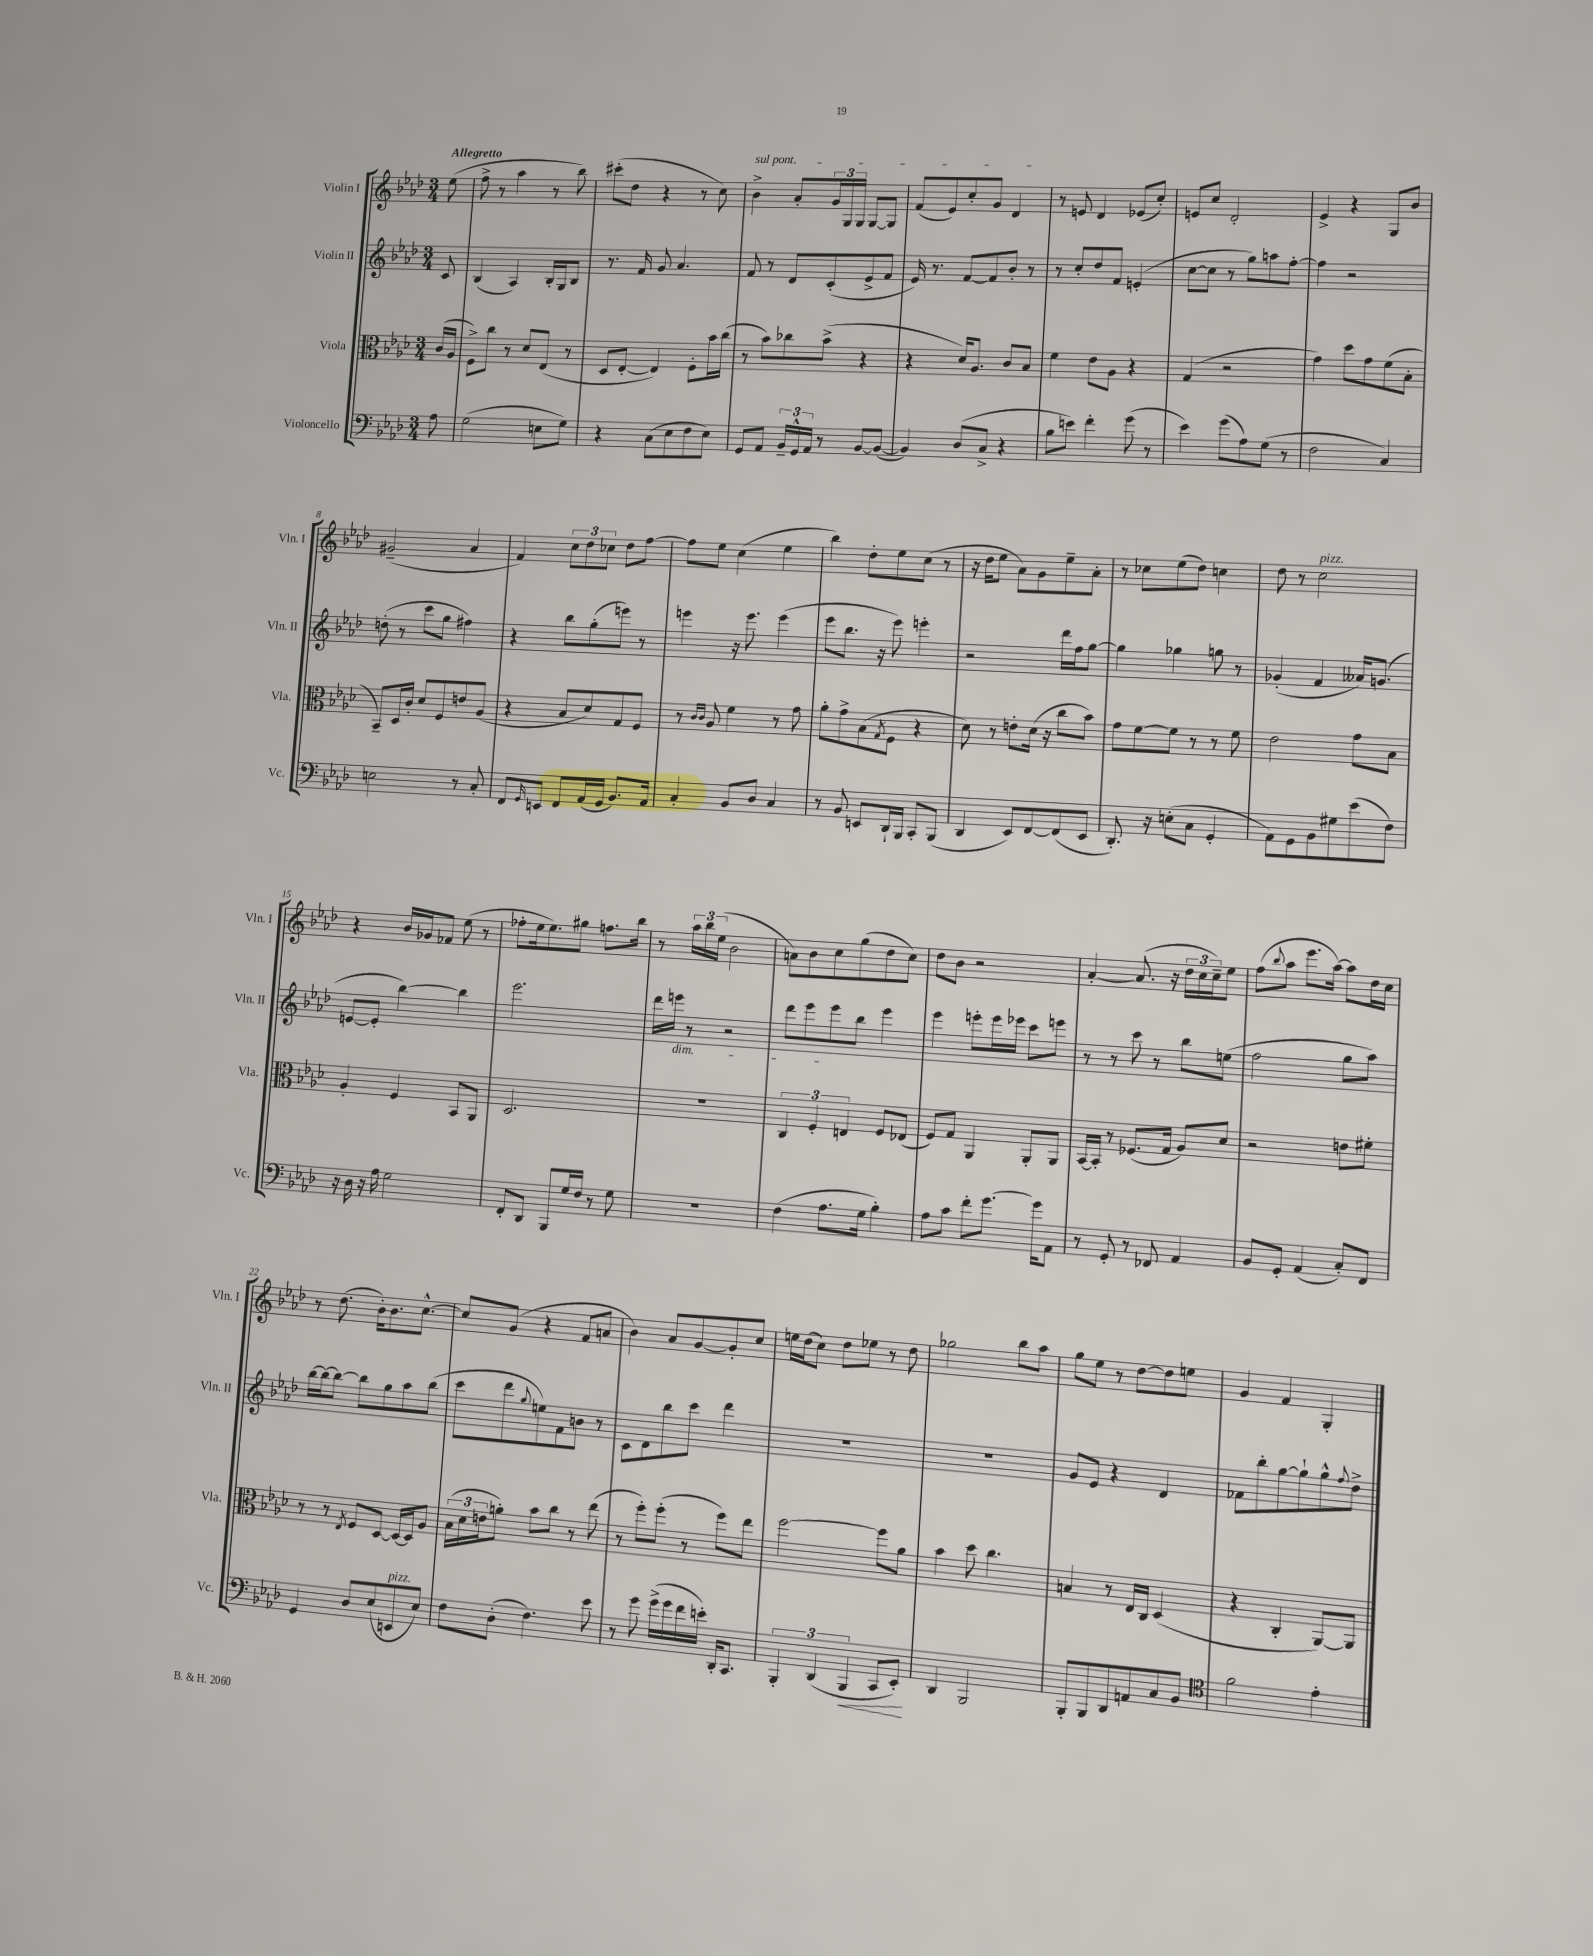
<<
\new StaffGroup <<
\new Staff = "s0" \with { instrumentName = "Violin I" shortInstrumentName = "Vln. I" } {
    \clef treble \key aes \major \numericTimeSignature \time 3/4 \partial 8 \tempo "Allegretto"
    ees''8( |
    f''8-> r8 aes''4 r8 bes''8) |
    cis'''8-.( des''8 r4 r8 c''8) |
    \once \override TextSpanner.bound-details.left.text = \markup { \italic "sul pont." } bes'4->\startTextSpan aes'8-. \tuplet 3/2 { g'16 g16 g16 } g8~ g8 |
    f'8( ees'8) c''8-. g'8 des'4\stopTextSpan |
    r8 e'8 des'4 ees'8( c''8-.) |
    e'8 c''8 des'2-. |
    ees'4-> r4 g8 bes'8 |
    gis'2--( aes'4 |
    f'4) \tuplet 3/2 { c''8 des''8 ces''8 } des''8 f''8~ |
    f''8 ees''8 c''4( ees''4 |
    bes''4) des''8-. ees''8 c''8( r8 |
    r16 des''16 ees''8 aes'8) g'8 ees''8-- aes'8-. |
    r8 ces''8 ees''8( des''8) c''4 |
    des''8 r8 c''2^\markup { \italic "pizz." } |
    r4 bes'16 ges'16 fes'8 ees''8( r8 |
    fes''8-. ees''16 ees''8.) gis''8 f''8. bes''16 |
    r8 \tuplet 3/2 { aes''16 bes''16 ees''16( } bes'2 |
    a'8) bes'8 c''8 g''8( des''8 c''8) |
    des''8 bes'8 r2 |
    aes'4~-. aes'8.( r16 \tuplet 3/2 { des''16 c''16 c''16--) } ees''8 |
    f''8( \appoggiatura { bes''8 } aes''8 ees'''8. aes''16~) aes''8 des''16 c''16 |
    r8 des''8.( bes'16-.) bes'8. c''8.~-^ |
    c''8 g'8( r4 f'8 a'8 |
    bes'4) aes'8 g'8~ g'8-. c''8 |
    e''16 des''16( c''8) des''8 ees''8 r8 des''8 |
    ges''2 bes''8 aes''8 |
    g''8 ees''8 r8 des''8~ des''8 e''8 |
    g'4 f'4 g4-. \bar "|." |
}
\new Staff = "s1" \with { instrumentName = "Violin II" shortInstrumentName = "Vln. II" } {
    \clef treble \key aes \major \numericTimeSignature \time 3/4 \partial 8
    c'8 |
    bes4( aes4) bes16-. g16 bes8 |
    r8. f'16 g'8 aes'4. |
    f'8 r8 des'8 c'8-.( ees'8-> f'8 |
    ees'16) r8. f'8~ f'8 bes'8-. r8 |
    r8 c''8-. des''8 f'8 e'4-.( |
    c''8~ c''8 r8 g''8) a''8 f''8~-. |
    f''4 r2 |
    d''8-.( r8 c'''8 g''8 fis''4) |
    r4 bes''8 g''8-.( e'''8) r8 |
    e'''4 r16 e'''8. e'''4( |
    ees'''8 bes''8. r16 ees'''8) e'''4-. |
    r2 des'''16 f''16 g''8~ |
    g''4 ges''4 g''8 r8 |
    ges'4-.( f'4 aeses'16) g'8.( |
    e'8~ e'8-. bes''4~) bes''4 |
    ees'''2. |
    des'''16 e'''16\dim r8 r2 |
    des'''8 ees'''8 ees'''8\! bes''8 ees'''4 |
    ees'''4 e'''8-. e'''16 ees'''16 c'''8 e'''8 |
    r8 r8 c'''8 r8 bes''8 e''8( |
    f''2 g''8 aes''8) |
    bes''16~ bes''16~ bes''8~ bes''8 g''8 aes''8 bes''8( |
    c'''8 des'''8 \appoggiatura { g''8 } e''8) f'8 b'8 r8 |
    c'8 des'8 bes''8 c'''8 des'''4 |
    R2. |
    R2. |
    g'8 ees'8 r4 des'4 |
    fes'8 bes''8-. g''8~ g''8-! g''8-^ \appoggiatura { f''8 } des''8-> \bar "|." |
}
\new Staff = "s2" \with { instrumentName = "Viola" shortInstrumentName = "Vla." } {
    \clef alto \key aes \major \numericTimeSignature \time 3/4 \partial 8
    c'16( aes16 |
    f8->) c''8 r8 des'8 ees8( r8 |
    des8 ees8~-. ees4) f8-. bes'16 c''16( |
    r8 bes'8) ces''8 bes'8->( r4 |
    r4 des'16) aes8. c'8 bes8 |
    f'4 ees'8 aes8 r4 |
    g4( r2 |
    g'4) des''8 g'8 f'8( bes8-. |
    bes,8--) des16 c'16-. des'8 f8 e'8 aes8( |
    r4 bes8 des'8) g8 f8 |
    r8 \grace { c'16 c'16 } aes8 f'4 r8 g'8 |
    aes'8-. g'8-> bes8( \acciaccatura { g8 } f8 r4 |
    des'8) r8 e'8-. des'16( r16 c''8 bes'8) |
    g'8 f'8~ f'8 r8 r8 f'8 |
    ees'2 g'8 bes8 |
    aes4-. f4 bes,8 aes,8 |
    des2. |
    R2. |
    \tuplet 3/2 { c4 f4-. e4 } f8 ees8( |
    f8) g8 aes,4 aes,8-. aes,8 |
    bes,16~ bes,16-. r8 fes8.( g16 aes8) des'8 |
    r2 e'8 fis'8-. |
    r8 r8 \acciaccatura { ees8 } f8 des8~ des16~ des16 aes8 |
    \tuplet 3/2 { bes16( des'16 e'16 } a'8-.) bes'8 c''8 r8 ees''8( |
    r8 f''8-.) f''8-.( r8 f''8) ees''8 |
    f''2~ f''8 aes'8 |
    bes'4 des''8 c''4. |
    b4 r8 ees16 c16 des4( |
    r4 c4-. aes,8~) aes,8 \bar "|." |
}
\new Staff = "s3" \with { instrumentName = "Violoncello" shortInstrumentName = "Vc." } {
    \clef bass \key aes \major \numericTimeSignature \time 3/4 \partial 8
    aes8 |
    g2( e8 g8) |
    r4 c8( ees8 f8 ees8) |
    g,8 aes,8 \tuplet 3/2 { bes,16-- g,16-^ aes,16 } r8 bes,8~ bes,8~( |
    bes,4) des8( c8-> r4 |
    bes8 e'8) f'4-. g'8( r8 |
    ees'4) g'8( aes8) g8( r8 |
    f2 c4) |
    e2 r8 c8-. |
    f,8 \grace { g,16 } e,8 f,8 aes,16( g,16 bes,8.) aes,16 |
    c4-. bes,8 des8 c4 |
    r8 bes,8 e,8 des,16-! bes,,16 c,8-. bes,,8( |
    des,4 ees,8) f,8~ f,8( ees,8 |
    des,8.-.) r16 e8-.( c8 g,4-. |
    aes,8) g,8 bes,8 gis8 ees'8( f8) |
    r16 des16 r16 aes16 g2 |
    f,8-. des,8 bes,,8 g16 f16 r8 g8 |
    R2. |
    f4( aes8. g16 bes4-.) |
    aes8 c'8 f'8-. g'8.~ g'16 aes,8 |
    r8 g,8-. r8 fes,8 aes,4 |
    bes,8 g,8-. aes,4( c8-.) f,8 |
    g,4 des8 ees8( e,8^\markup { \italic "pizz." } ees8) |
    f8 des8-.( f4.) ees'8 |
    r8 g'8 g'16->( g'16 f'16 e'16-.) des,16-. c,8. |
    \tuplet 3/2 { bes,,4-. des,4( bes,,4\< } c,8 ees,8-.\!) |
    des,4 bes,,2 |
    bes,,8-. bes,,8 des,8 a,8 c8 bes,8 |
    \clef tenor f'2 ees'4-. \bar "|." |
}
>>
>>
